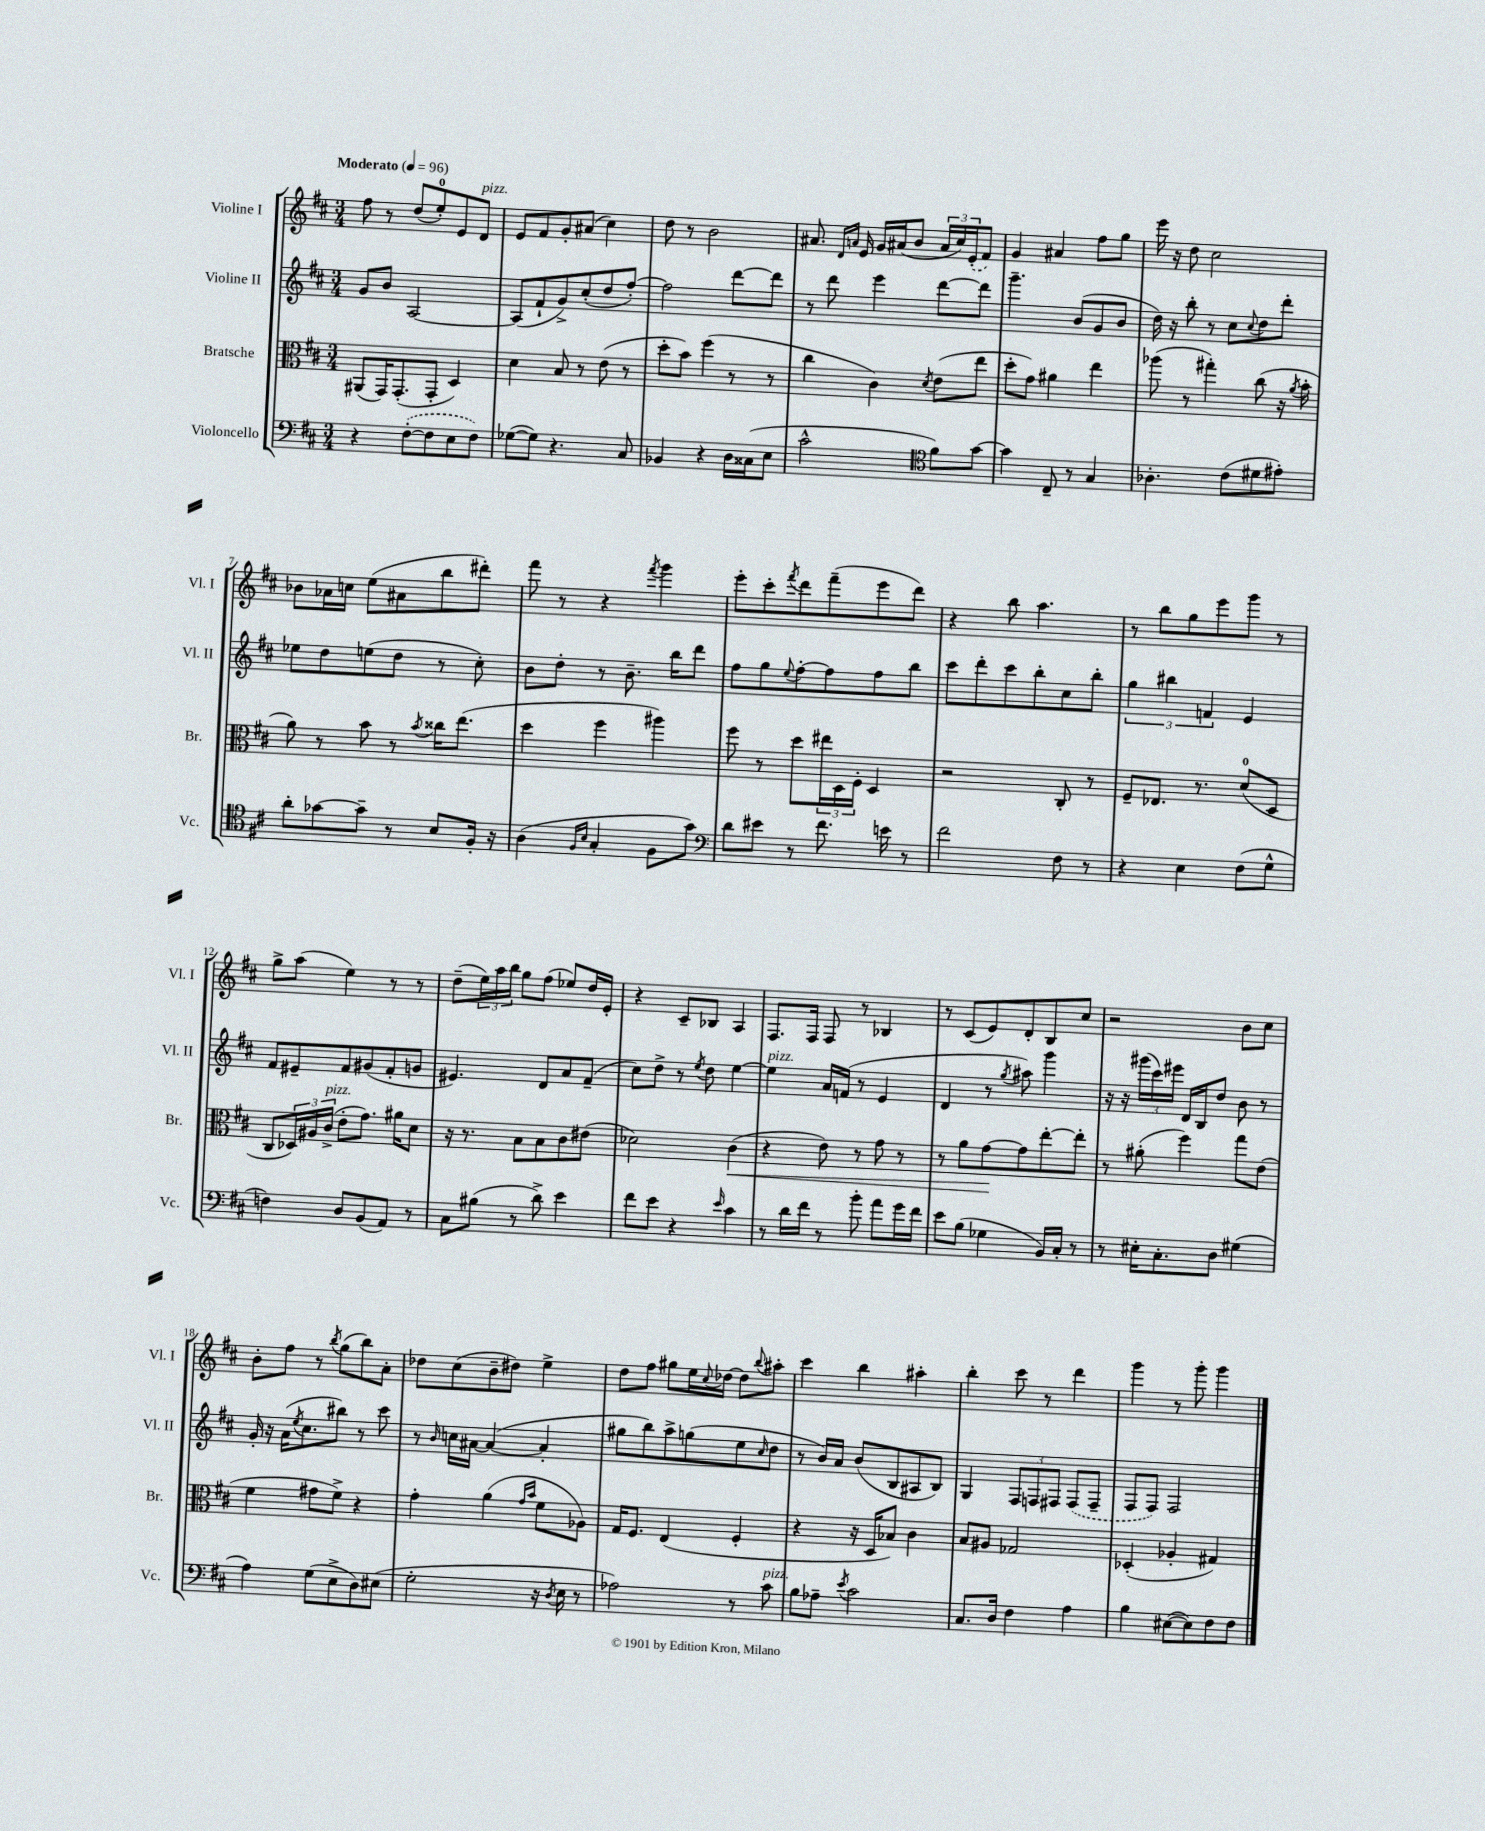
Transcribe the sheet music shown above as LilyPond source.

<<
\new StaffGroup <<
\new Staff = "s0" \with { instrumentName = "Violine I" shortInstrumentName = "Vl. I" } {
    \clef treble \key d \major \numericTimeSignature \time 3/4 \tempo "Moderato" 4 = 96
    fis''8 r8 d''8( e''8-0-.) e'8 d'8^\markup { \italic "pizz." } |
    e'8 fis'8 g'8-. ais'8( cis''4) |
    d''8 r8 b'2 |
    ais'8. \grace { d'16 a'16 } e'16 g'16 ais'16( b'8 \tuplet 3/2 { ais'16 cis''16) \once \slurDashed e'16-.( } fis'8) |
    g'4 ais'4 fis''8 g''8 |
    e'''16 r16 d''8 cis''2 |
    bes'8 aes'16 c''16 e''8( ais'8 b''8 dis'''8-.) |
    fis'''8 r8 r4 \acciaccatura { fis'''8 } g'''4 |
    e'''8-. cis'''8-. \acciaccatura { fis'''8 } d'''8 fis'''8--( e'''8 d'''8) |
    r4 b''8 a''4. |
    r8 b''8 g''8 e'''8 g'''8 r8 |
    g''8-> a''8( e''4) r8 r8 |
    d''8--( \tuplet 3/2 { e''16) a''16 b''16 } g''8 fis''8( ees''8) d''16 e'16-. |
    r4 cis'8-- bes8 a4 |
    fis8. fis16 fis8 r8 bes4 |
    r8 cis'8( e'8) d'8-. b8 cis''8 |
    r2 b'8 cis''8 |
    b'8-. fis''8 r8 \acciaccatura { b''8 } g''8( b''8) a'8-. |
    des''8 cis''8( b'8-- dis''8) e''4-> |
    d''8 fis''8 gis''8 e''16 \appoggiatura { cis''8 } des''16~ des''8 \appoggiatura { b''8 } ais''8-. |
    cis'''4 b''4 ais''4-. |
    b''4-. cis'''8 r8 d'''4 |
    g'''4 r8 g'''8-. g'''4 \bar "|." |
}
\new Staff = "s1" \with { instrumentName = "Violine II" shortInstrumentName = "Vl. II" } {
    \clef treble \key d \major \numericTimeSignature \time 3/4
    g'8 b'8 a2~ |
    a8( fis'8-! g'8->) cis''8-.( d''8 fis''8~-.) |
    fis''2 d'''8~ d'''8 |
    r8 d'''8 e'''4 d'''8~ d'''8 |
    g'''4.-- b'8( g'8 b'8 |
    d''16) r16 b''8-. r8 cis''8 \appoggiatura { cis''8 } d''8 d'''8-. |
    ees''8 d''8 e''8( d''8 r8 cis''8-.) |
    b'8 d''8-. r8 b'8.-- b''16 d'''8 |
    fis''8 g''8 \appoggiatura { e''8 } fis''8~-. fis''8 fis''8 b''8 |
    cis'''8 d'''8-. cis'''8 b''8-. cis''8 b''8-. |
    \tuplet 3/2 { g''4 bis''4 f'4 } e'4 |
    fis'8 eis'8-- fis'8 gis'8( fis'8-. g'8 |
    eis'4.) d'8 a'8 fis'8--( |
    cis''8) d''8-> r8 \acciaccatura { e''8 } d''8 e''4~ |
    e''4^\markup { \italic "pizz." } a'16 f'16( r8 e'4 |
    d'4 r8 \acciaccatura { g''8 } ais''8) g'''4 |
    r16 r16 \tuplet 3/2 { gis'''16( cis'''16) eis'''16 } d'16 b16 d''8 b'8 r8 |
    g'16-. r16 a'16( \acciaccatura { e''8 } cis''8. bis''8) r8 cis'''8 |
    r8 \grace { b'16 } c''16 ais'16~ ais'4~( ais'4-. |
    gis''8 b''8) a''8-> g''8( e''8 \grace { cis''16 } d''8 |
    r8 b'16) a'16 b'8( b8 ais8 b8) |
    g4 \tuplet 3/2 { fis8 f8 fis8 } \once \slurDashed fis8( fis8-- |
    fis8 fis8) fis2 \bar "|." |
}
\new Staff = "s2" \with { instrumentName = "Bratsche" shortInstrumentName = "Br." } {
    \clef alto \key d \major \numericTimeSignature \time 3/4
    ais,8( g,16) g,8.-.( g,8-. d4) |
    d'4 b8 r8 e'8( r8 |
    d''8-. b'8) fis''4( r8 r8 |
    cis''4 cis'4) \acciaccatura { d'8 } e'8( e''8 |
    d''8-. g'8) ais'4 e''4 |
    aes''8( r8 gis''4-.) cis''8( r16 \acciaccatura { a'8 } b'16-. |
    a'8) r8 b'8 r8 \acciaccatura { b'8 } cisis''16 e''8.( |
    d''4 fis''4 ais''4) |
    fis''8 r8 d''8 \tuplet 3/2 { eis''16 d16 fis16-. } d4 |
    r2 cis8-. r8 |
    fis8-- ees8. r8. d'8-0( d8 |
    cis8 \tuplet 3/2 { des16) ais16 cis'16->^\markup { \italic "pizz." }( } e'8-. g'8.) ais'16 d'8 |
    r16 r8. b8 b8 cis'8 eis'8( |
    des'2) cis'4\<( |
    r4 e'8) r8 g'8 r8 |
    r8 a'8 g'8~\! g'8 e''8~-. e''8-. |
    r8 ais'8-.( fis''4) g''8 e'8( |
    fis'4 gis'8 fis'8->) r4 |
    g'4-. a'4( \grace { g'16 b'16 } fis'8 aes8) |
    g16 fis8. e4( fis4-. |
    r4 r16 d16 bes8) cis'4 |
    b8 ais8 ges2 |
    des4-.( aes4-. gis4) \bar "|." |
}
\new Staff = "s3" \with { instrumentName = "Violoncello" shortInstrumentName = "Vc." } {
    \clef bass \key d \major \numericTimeSignature \time 3/4
    r4 \once \slurDashed fis8~-.( fis8 e8 fis8) |
    ges8~( ges8) r4. cis8 |
    bes,4 r4 d16 cisis16( e8 |
    cis'2-^ \clef tenor fis'8) g'8~ |
    g'4 cis8-- r8 g4 |
    aes4.-. cis'8( dis'8 eis'8-.) |
    a'8-. ges'8~ ges'8-- r8 b8 fis16-. r16 |
    a4( \grace { fis16 b16 } g4-. fis8 g'8) |
    \clef bass d'8 eis'8 r8 fis'8. e'16 r8 |
    fis'2 fis8 r8 |
    r4 e4 fis8( g8-^ |
    f4) d8 b,8( a,8) r8 |
    cis8 bis8( r8 d'8->) e'4 |
    fis'8 e'8 r4 \grace { e'16 } cis'4 |
    r8 d'16 fis'16 r8 b'8-. a'8 g'16 fis'16 |
    e'8 b8( ges4 b,16) cis16-. r8 |
    r8 eis16-. cis8.-. d8 gis4( |
    a4) g8( e8-> d8) eis8( |
    g2-. r16 \acciaccatura { d8 } e16 r8 |
    aes2) r8 cis'8^\markup { \italic "pizz." } |
    b8 aes8-- \acciaccatura { e'8 } cis'2 |
    cis8. d16 fis4 a4 |
    b4 eis8~( eis8) fis8 fis8 \bar "|." |
}
>>
>>
